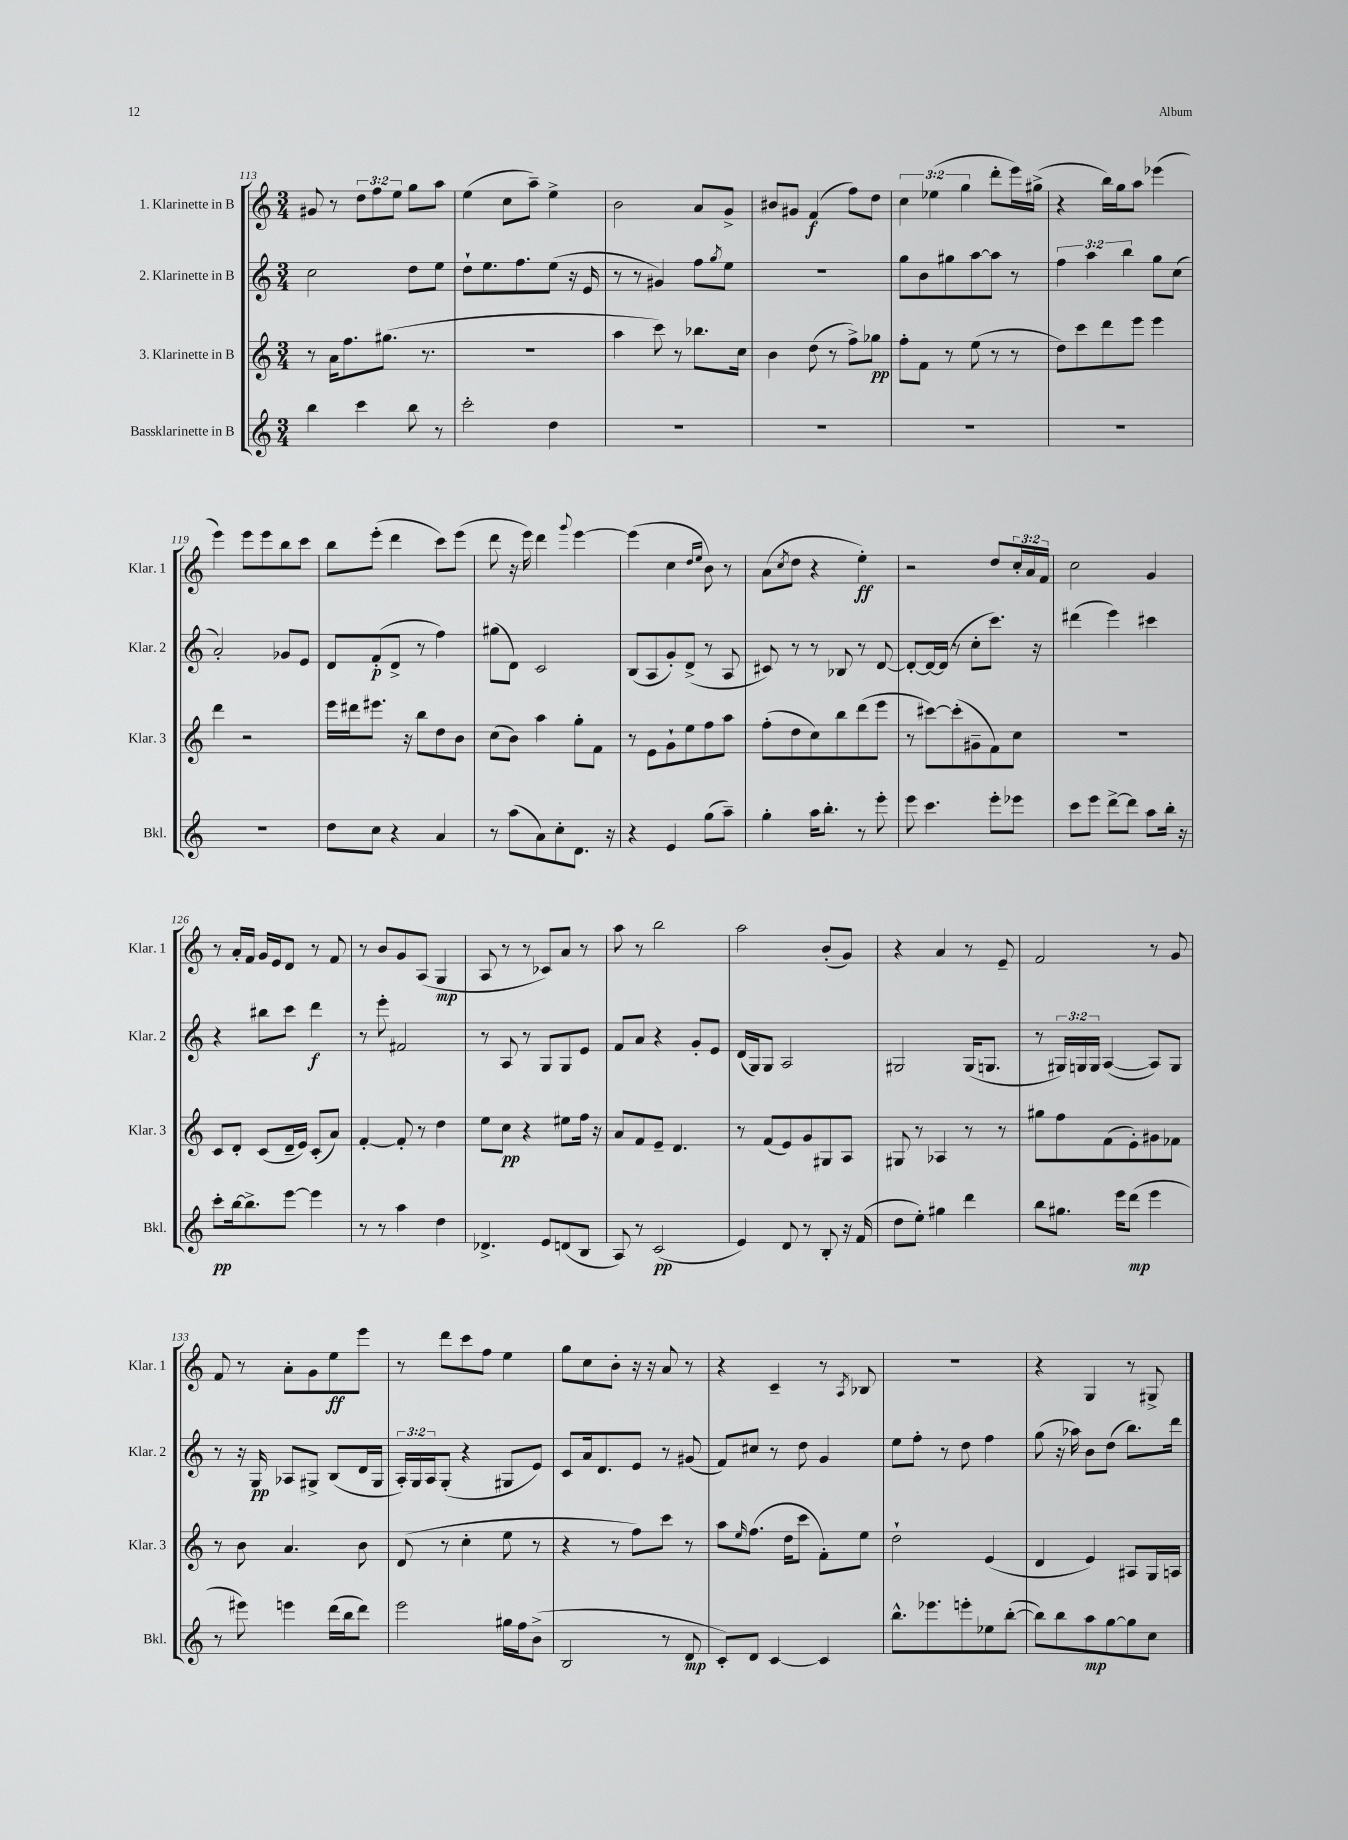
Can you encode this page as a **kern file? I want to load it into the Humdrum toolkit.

**kern	**kern	**kern	**kern
*staff4	*staff3	*staff2	*staff1
*clefG2	*clefG2	*clefG2	*clefG2
*k[]	*k[]	*k[]	*k[]
*M3/4	*M3/4	*M3/4	*M3/4
4bb	8r	2cc	8g#
.	16a	.	8r
.	8.ff	.	.
4ccc	.	.	12dd
.	.	.	12ff
.	(8.gg#	.	.
.	.	.	12ee
8bb	.	8dd	8gg
.	8.r	.	.
8r	.	8ee	8aa
=	=	=	=
2ccc'	2.r	8dd`	(4ee
.	.	8.ee	.
.	.	.	8cc
.	.	8.ff	.
.	.	.	8aa~)
4dd	.	(8ee	4ee^
.	.	16r	.
.	.	16e	.
=	=	=	=
2.r	4aa	8r	2b
.	.	8r	.
.	8ccc)	4g#)	.
.	8r	.	.
.	8.bb-	8ff	8a
.	.	8qgg	.
.	.	8ee	8g^
.	16cc	.	.
=	=	=	=
2.r	4b	2.r	8b#
.	.	.	8g#
.	(8dd	.	(4f
.	8r	.	.
.	8ff^)	.	8ff)
.	8gg-	.	8dd
=	=	=	=
2.r	8ff'	8gg	6cc
.	8f	8b	.
.	.	.	(6ee-
.	8r	8gg#	.
.	.	.	6gg
.	(8ee	[8aa	.
.	8r	8aa]	8ddd'
.	8r	8r	16eee)
.	.	.	(16gg#^
=	=	=	=
2.r	8dd)	6ff	4r
.	8ccc	.	.
.	.	6aa	.
.	8ddd	.	16bb)
.	.	.	16gg
.	.	6bb	.
.	8eee	.	8aa
.	4eee	8gg	(4eee-
.	.	(8cc	.
=	=	=	=
2.r	4ddd	2a')	4eee)
.	2r	.	8eee
.	.	.	8eee
.	.	8g-	8bb
.	.	8e	8ccc
=	=	=	=
8dd	16eee	8d	8bb
.	16ddd#	.	.
8cc	8.eee#	(8f'	(8eee'
4r	.	8d^	4ddd
.	16r	.	.
.	8bb	8r	.
4a	8dd	4ff)	8ccc)
.	8b	.	(8eee
=	=	=	=
8r	(8cc	(8gg#	8ddd
(8aa	8b)	8d)	16r
.	.	.	16eee)
8a)	4aa	2c	4ddd
8cc'	.	.	.
.	.	.	8qqggg
8.d	8gg'	.	[4eee
.	8f	.	.
16r	.	.	.
=	=	=	=
4r	8r	(8B	(4eee]
.	8e	8A	.
4e	8g`	8g')	4cc
.	8ee	(8d^	.
.	.	.	16qqdd
.	.	.	16qqee
(8gg	8ff	8r	8b)
8aa~)	8aa	8A	8r
=	=	=	=
4gg'	(8ff'	8c#)	(8a
.	.	.	8qcc
.	8dd	8r	8dd
16aa	8cc)	8r	4r
8.bb'	.	.	.
.	8bb	8B-	.
8r	(8ddd	8r	4ee')
8eee'	8eee	[8d	.
=	=	=	=
8eee	8r	8d'_	2r
4.ccc	[8ccc#)	16d_	.
.	.	(16d]	.
.	(8ccc#']	8r	.
.	8g#~	8cc'	.
8eee'	8f)	8.ccc)	8dd
8eee-	8cc	.	24cc'
.	.	.	24a
.	.	16r	.
.	.	.	24f
=	=	=	=
8ccc	2.r	(4ddd#	2cc
8eee	.	.	.
[8ddd^	.	4eee)	.
8ddd]	.	.	.
8aa	.	4ccc#	4g
16bb'	.	.	.
16r	.	.	.
=	=	=	=
8ccc'	8c	4r	8r
[16bb	8d'	.	16a'
8.bb^]	.	.	16f
.	(8c	8bb#	16g
.	.	.	16e
[8eee	16d~	8ccc	8d
.	16e)	.	.
4eee]	(8c'	4ddd	8r
.	8a)	.	8f
=	=	=	=
8r	[4f'	8r	8r
8r	.	8eee'	8b
4aa	8f']	2f#	8g
.	8r	.	(8A
4dd	4dd	.	4G
=	=	=	=
4.d-^	8ee	8r	8A
.	8cc	8A	8r
.	4r	8r	8r
8e	.	8G	8c-)
(8d	8ee#	8G	8a
8B	16ff	8e	8r
.	16r	.	.
=	=	=	=
8A)	8a	8f	8aa
8r	8f	8a	8r
(2c	8e~	4r	2bb
.	4.d	.	.
.	.	8g'	.
.	.	8e	.
=	=	=	=
4e)	8r	(16d	2aa
.	.	16G)	.
.	(8f	8G	.
8d	8e)	2A	.
8r	8g	.	.
8B'	8G#	.	(8b'
16r	8A	.	8g)
(16f	.	.	.
=	=	=	=
8dd	8G#	2G#	4r
8ee')	8r	.	.
4gg#	4A-	.	4a
4ddd	8r	(16G#	8r
.	.	8.G	.
.	8r	.	8e~
=	=	=	=
8bb	8gg#	8r	2f
8.gg#	8ff	24G#)	.
.	.	24G	.
.	.	24G	.
.	(8f	([4A	.
16eee	.	.	.
(8ddd	8e')	.	.
4eee	8g#	8A])	8r
.	8f-	8G	8g
=	=	=	=
8r	8r	8r	8f
8eee#)	8b	16r	8r
.	.	16G	.
4eee	4.a	8A-	8a'
.	.	8G#^	8g
(16ddd	.	(8B	8ee
16bb	.	.	.
8ddd)	8b	16d	8eee
.	.	16G#	.
=	=	=	=
2eee	(8d	24A')	8r
.	.	24G	.
.	.	24A	.
.	8r	(8G'	8ddd
.	4cc'	4r	8ccc
.	.	.	8ff
16gg#	8ee	8G#	4ee
16ff	.	.	.
(8b^	8r	8e)	.
=	=	=	=
2B	4r	8c	8gg
.	.	16a	8cc
.	.	8.d	.
.	8r	.	8b'
.	8ff)	8e	16r
.	.	.	16r
8r	8ccc	8r	8a
8d	8r	(8g#	8r
=	=	=	=
8c')	8aa	8f)	4r
.	16qqee	.	.
8d	(8.ff	8cc#	.
[4c	.	8r	4c~
.	16dd	.	.
.	8ccc	8dd	.
4c]	8f')	4g	8r
.	.	.	8qA
.	8ee	.	8B-
=	=	=	=
8.bb^^	2dd`	8ee	2.r
.	.	8ff'	.
8.eee-	.	.	.
.	.	8r	.
8eee'	.	8dd	.
8ee-	(4e	4ff	.
([8bb'	.	.	.
=	=	=	=
8bb])	4d	(8gg	4r
8bb	.	16r	.
.	.	16aa-)	.
8aa	4e)	8b	4G
[8gg	.	(8dd	.
8gg]	8A#	8.bb)	8r
8cc	16G	.	8G#^
.	16A	16ddd	.
==	==	==	==
*-	*-	*-	*-
